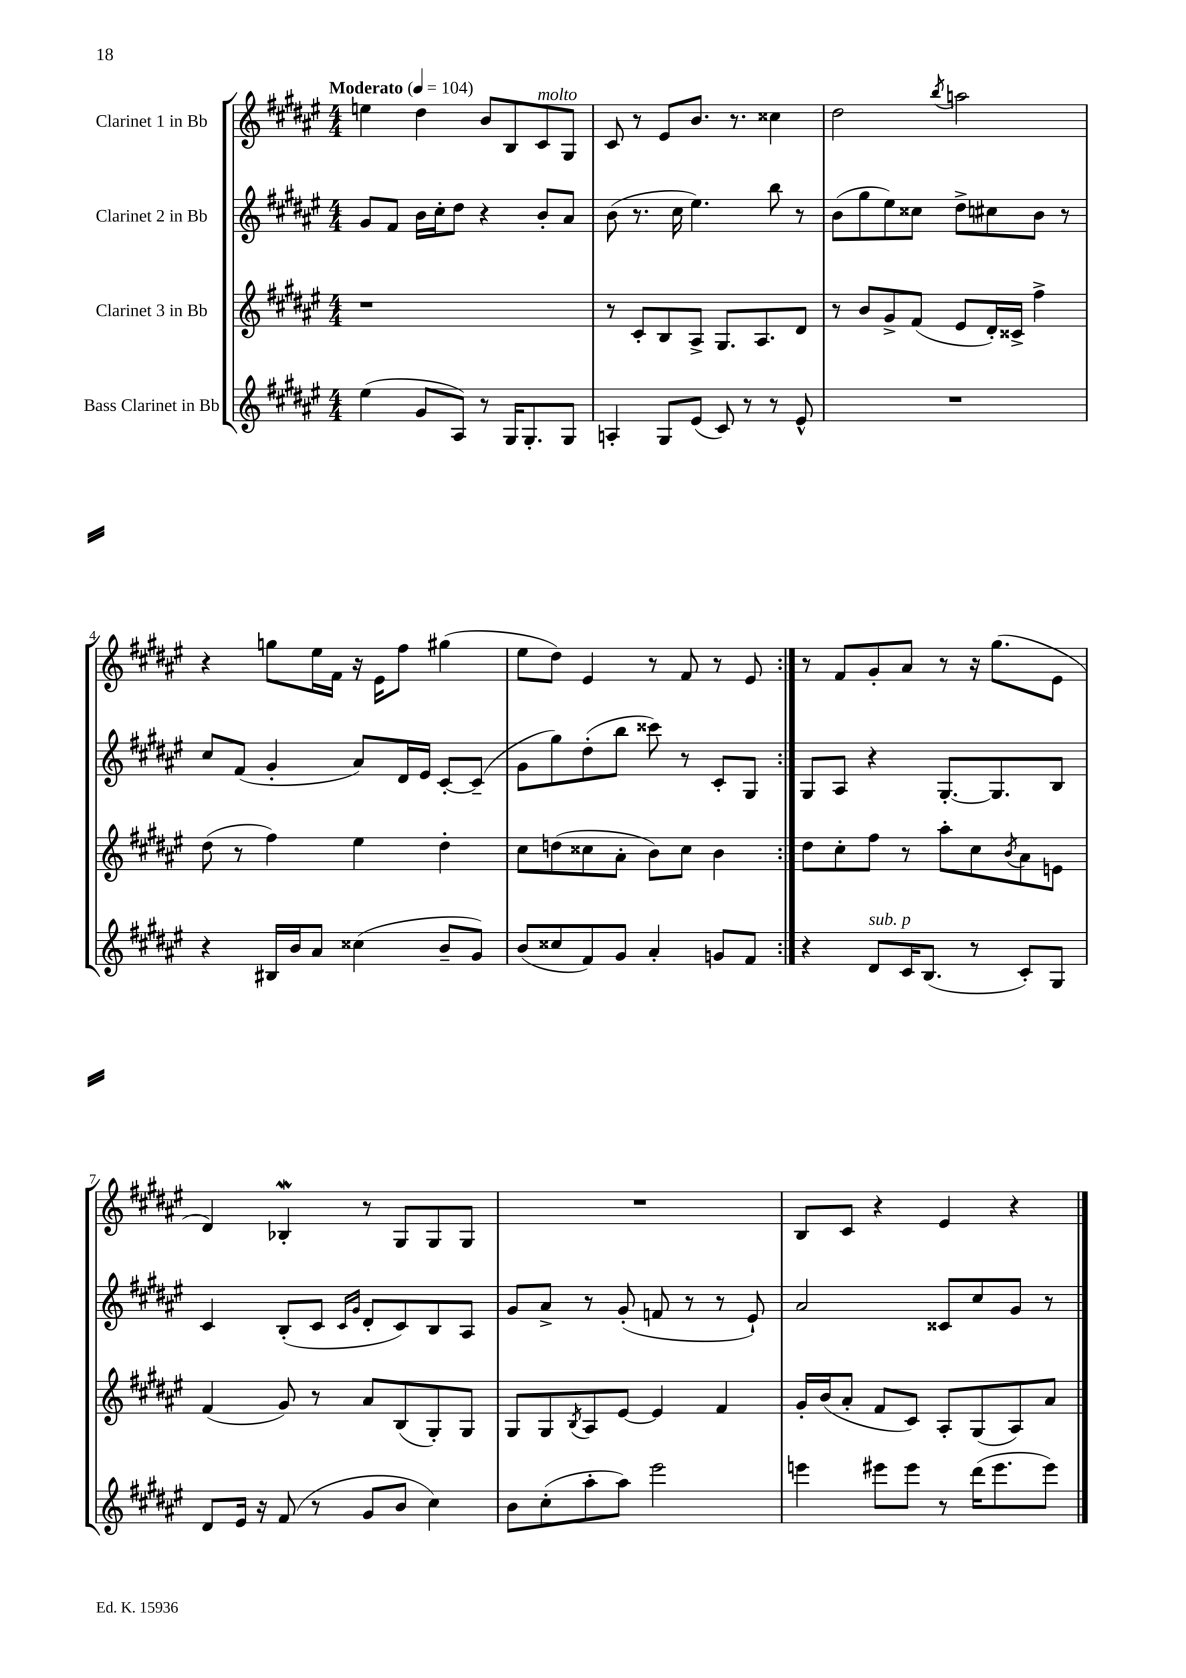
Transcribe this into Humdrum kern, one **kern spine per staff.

**kern	**kern	**kern	**kern
*staff4	*staff3	*staff2	*staff1
*clefG2	*clefG2	*clefG2	*clefG2
*k[f#c#g#d#a#e#]	*k[f#c#g#d#a#e#]	*k[f#c#g#d#a#e#]	*k[f#c#g#d#a#e#]
*M4/4	*M4/4	*M4/4	*M4/4
*MM104	*MM104	*MM104	*MM104
(4ee#\	1r	8g#/L	4ee\
.	.	8f#/J	.
8g#/L	.	16b\LL	4dd#\
.	.	16cc#'\J	.
8A#/J)	.	8dd#\J	.
8r	.	4r	8b/L
16G#/LK	.	.	8B/
8.G#'/	.	.	.
.	.	8b'/L	8c#/
8G#/J	.	8a#/J	8G#/J
=	=	=	=
4A'/	8r	(8b\	8c#/
.	8c#'/L	8.r	8r
8G#/L	8B/	.	8e#/L
.	.	16cc#\	.
(8e#/J	8A#^/J	4.ee#\)	8.b/J
8c#/)	8.G#/L	.	.
.	.	.	8.r
8r	.	.	.
.	8.A#/	.	.
8r	.	8bb\	4cc##\
8e#^^/	8d#/J	8r	.
=	=	=	=
1r	8r	(8b\L	2dd#\
.	8b/L	8gg#\	.
.	8g#^/	8ee#\)	.
.	(8f#/J	8cc##\J	.
.	.	.	8qbb/
.	8e#/L	8dd#^\L	2aa\
.	16d#'/L)	8cc#\	.
.	16c##^/JJ	.	.
.	4ff#^\	8b\J	.
.	.	8r	.
=	=	=	=
4r	(8dd#\	8cc#/L	4r
.	8r	(8f#/J	.
16B#/LL	4ff#\)	4g#'/	8gg\L
16b/J	.	.	.
8a#/J	.	.	16ee#\L
.	.	.	16f#\JJ
(4cc##\	4ee#\	8a#/L)	16r
.	.	.	16e#\LK
.	.	16d#/L	8ff#\J
.	.	16e#/JJ	.
8b~/L	4dd#'\	[8c#'/L	(4gg#\
8g#/J)	.	(8c#~/]J	.
=	=	=	=
(8b/L	8cc#\L	8g#\L	8ee#\L
8cc##/	(8dd\	8gg#\)	8dd#\J)
8f#/)	8cc##\	(8dd#'\	4e#/
8g#/J	8a#'\J	8bb\J	.
4a#'/	8b\L)	8ccc##\)	8r
.	8cc##\J	8r	8f#/
8g/L	4b\	8c#'/L	8r
8f#/J	.	8G#/J	8e#/
=:|!	=:|!	=:|!	=:|!
4r	8dd#\L	8G#/L	8r
.	8cc#'\	8A#/J	8f#/L
8d#/L	8ff#\J	4r	8g#'/
16c#/K	8r	.	8a#/J
(8.B/J	.	.	.
.	8aa#'\L	[8.G#'/L	8r
8r	8cc#\	.	16r
.	.	8.G#/]	(8.gg#\L
.	8qb/	.	.
8c#'/L)	8a#\	.	.
8G#/J	8e\J	8B/J	8e#\J
=	=	=	=
8d#/L	(4f#/	4c#/	4d#/)
16e#/Jk	.	.	.
16r	.	.	.
(8f#/	8g#/)	(8B'/L	4B-'/
8r	8r	8c#/J	.
.	.	16qqc#/LL	.
.	.	16qqg#/JJ	.
8g#/L	8a#/L	8d#'/L	8r
8b/J	(8B/	8c#/)	8G#/L
4cc#\)	8G#'/)	8B/	8G#/
.	8G#/J	8A#/J	8G#/J
=	=	=	=
8b\L	8G#/L	8g#/L	1r
(8cc#'\	8G#/	8a#^/J	.
.	8qB/	.	.
8aa#'\	8A#/	8r	.
8aa#\J)	[8e#/J	(8g#'/	.
2eee#\	4e#/]	8f/	.
.	.	8r	.
.	4f#/	8r	.
.	.	8e#`/)	.
=	=	=	=
4eee\	16g#'/LL	2a#/	8B/L
.	(16b/J	.	.
.	8a#'/J	.	8c#/J
8eee#\L	8f#/L	.	4r
8eee#\J	8c#/J)	.	.
8r	8A#'/L	8c##/L	4e#/
(16ddd#\LK	(8G#/	8cc#/	.
8.eee#\	.	.	.
.	8A#/)	8g#/J	4r
8eee#\J)	8a#/J	8r	.
==	==	==	==
*-	*-	*-	*-
